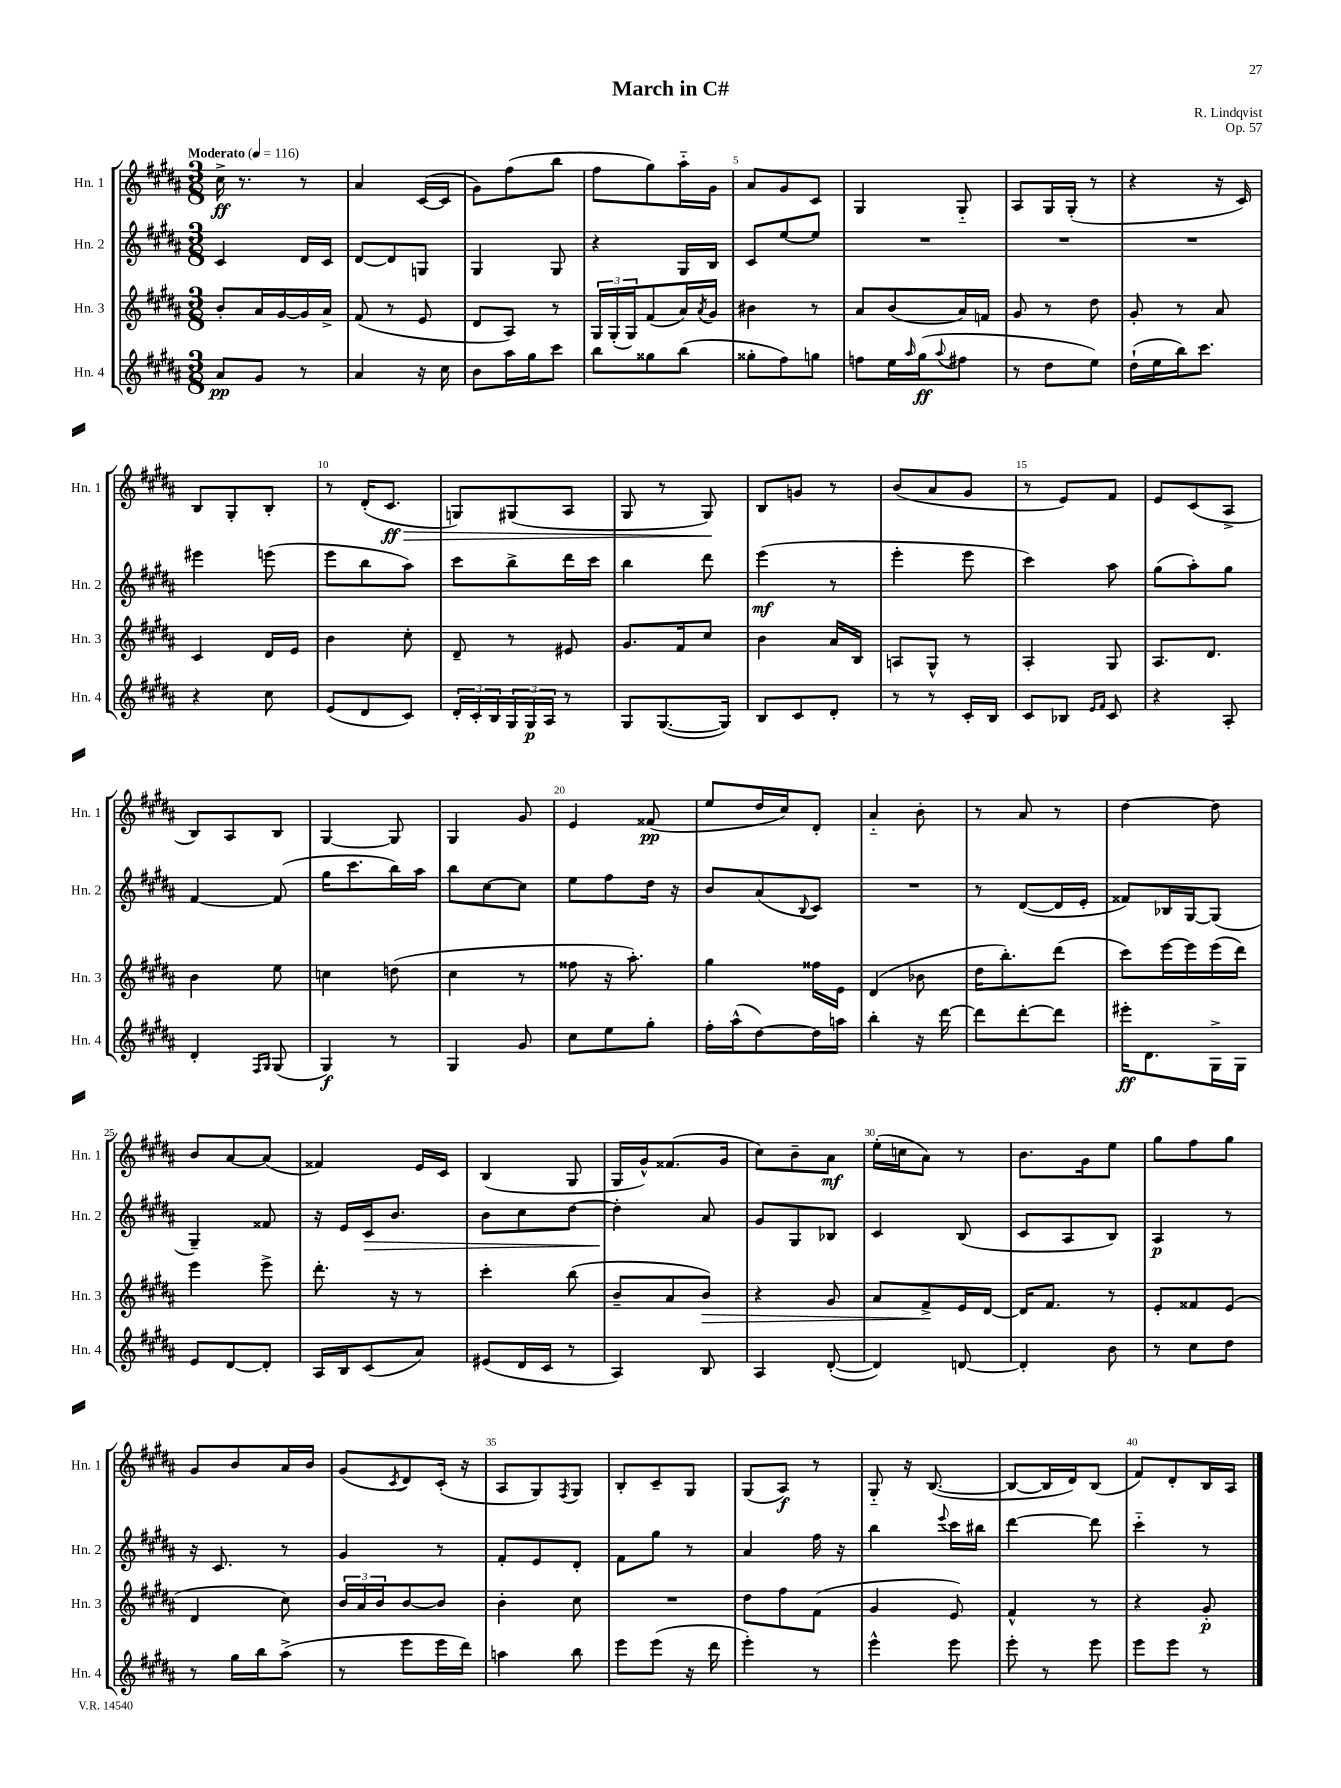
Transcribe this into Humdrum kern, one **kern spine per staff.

**kern	**kern	**kern	**kern
*staff4	*staff3	*staff2	*staff1
*clefG2	*clefG2	*clefG2	*clefG2
*k[f#c#g#d#a#]	*k[f#c#g#d#a#]	*k[f#c#g#d#a#]	*k[f#c#g#d#a#]
*M3/8	*M3/8	*M3/8	*M3/8
*MM116	*MM116	*MM116	*MM116
8a#	8b'	4c#	16cc#^
.	.	.	8.r
8g#	16a#	.	.
.	[16g#	.	.
8r	16g#]	16d#	8r
.	16a#^	16c#	.
=	=	=	=
4a#	(8f#	[8d#	4a#
.	8r	8d#]	.
16r	8e	8G	([16c#
16cc#	.	.	16c#]
=	=	=	=
8b	8d#	4G#	8g#)
16aa#	8A#)	.	(8ff#
16gg#	.	.	.
8ccc#	8r	8G#	8bb
=	=	=	=
8bb	24G#	4r	8ff#
.	(24G#'	.	.
.	24G#)	.	.
8gg##	(8f#	.	8gg#)
(8bb	16a#)	16G#	16aa#'~
.	8qa#	.	.
.	16g#	16B	16g#
=	=	=	=
8gg##'	4b#	8c#	8a#
8ff#)	.	[8ee	8g#
8gg	8r	8ee]	8c#
=	=	=	=
8ff	8a#	4.r	4G#
16ee	(8b	.	.
16qqaa#	.	.	.
(16gg#	.	.	.
8qqaa#	.	.	.
8ff#	16a#)	.	8G#'~
.	16f	.	.
=	=	=	=
8r	8g#	4.r	8A#
8dd#	8r	.	16G#
.	.	.	(16G#'
8ee)	8dd#	.	8r
=	=	=	=
(16dd#`	8g#'	4.r	4r
16ee	.	.	.
16bb)	8r	.	.
8.ccc#	.	.	.
.	8a#	.	16r
.	.	.	16c#)
=	=	=	=
4r	4c#	4eee#	8B
.	.	.	8G#'
8cc#	16d#	(8eee	8B'
.	16e	.	.
=	=	=	=
(8e	4b	8eee	8r
8d#	.	8bb	(16d#'
.	.	.	8.c#
8c#)	8cc#'	8aa#)	.
=	=	=	=
24d#'	8d#~	8ccc#	8G)
24c#'	.	.	.
24B	.	.	.
24G#	8r	8bb^	(8G#
24G#	.	.	.
24A#	.	.	.
8r	8e#	16ddd#	8A#
.	.	16ccc#	.
=	=	=	=
8G#	8.g#	4bb	8G#
([8.G#	.	.	8r
.	16f#	.	.
.	8cc#	8ddd#	8G#)
16G#])	.	.	.
=	=	=	=
8B	4b	(4eee	8B
8c#	.	.	8g
8d#'	16a#	8r	8r
.	16B	.	.
=	=	=	=
8r	8A	4eee'	(8b
8r	8G#^^	.	8a#
16c#'	8r	8eee	8g#
16B	.	.	.
=	=	=	=
8c#	4A#'	4ccc#)	8r
8B-	.	.	8e)
16qqe	.	.	.
16qqf#	.	.	.
8c#	8G#	8aa#	8f#
=	=	=	=
4r	8.A#	(8gg#	8e
.	.	8aa#')	(8c#
.	8.d#	.	.
8A#'	.	8gg#	8A#^
=	=	=	=
4d#'	4b	[4f#	8B)
.	.	.	8A#
16qqF#	.	.	.
16qqG#	.	.	.
(8G#	8ee	(8f#]	8B
=	=	=	=
4G#)	4cc	16gg#	[4G#
.	.	8.ccc#	.
8r	(8dd	16bb)	8G#]
.	.	16aa#	.
=	=	=	=
4G#	4cc#	8bb	4G#
.	.	[8cc#	.
8g#	8r	8cc#]	8g#
=	=	=	=
8cc#	8ff##	8ee	4e
8ee	16r	8ff#	.
.	8.aa#')	.	.
8gg#'	.	16dd#	(8f##
.	.	16r	.
=	=	=	=
16ff#'	4gg#	8b	8ee
(16aa#^^	.	.	.
[8dd#)	.	(8a#	16dd#
.	.	.	16cc#)
.	.	8qqB	.
16dd#]	16ff##	8c#)	8d#'
16aa	16e	.	.
=	=	=	=
4bb'	(4d#	4.r	4a#'~
16r	8b-	.	8b'
[16ddd#	.	.	.
=	=	=	=
8ddd#]	16dd#	8r	8r
.	8.bb')	.	.
[8ddd#'	.	([8d#	8a#
8ddd#]	(8ddd#	16d#]	8r
.	.	16e'	.
=	=	=	=
16eee#'	8ccc#)	8f##)	[4dd#
8.d#	.	.	.
.	[16eee	16B-	.
.	16eee]	[16G#	.
16G#^	(16eee	(8G#]	8dd#]
16G#	16ddd#)	.	.
=	=	=	=
8e	4eee	4G#~)	8b
[8d#	.	.	[8a#
8d#']	8eee^	8f##	(8a#]
=	=	=	=
16A#	8.ddd#'	16r	4f##)
16B	.	16e	.
(8c#	.	16c#	.
.	16r	8.b	.
8a#)	8r	.	16e
.	.	.	16c#
=	=	=	=
(8e#	4ccc#'	8b	(4B
16d#	.	8cc#	.
16c#	.	.	.
8r	(8bb	[8dd#	8G#
=	=	=	=
4A#)	8b~	4dd#']	16G#
.	.	.	16g#^^)
.	8a#	.	(8.f##
8B	8b)	8a#	.
.	.	.	16g#
=	=	=	=
4A#	4r	8g#	8cc#)
.	.	8G#	8b~
([8d#'	8g#	8B-	8a#
=	=	=	=
4d#])	8a#	4c#	(16ee'
.	.	.	16cc
.	8f#^	.	8a#)
[8d	16e	(8B	8r
.	[16d#	.	.
=	=	=	=
4d']	16d#]	8c#	8.b
.	8.f#	.	.
.	.	8A#	.
.	.	.	16g#
8b	8r	8B)	8ee
=	=	=	=
8r	8e'	4A#	8gg#
8cc#	8f##	.	8ff#
8dd#	(8e	8r	8gg#
=	=	=	=
8r	4d#	16r	8g#
.	.	8.c#	.
16gg#	.	.	8b
16bb	.	.	.
(8aa#^	8cc#)	8r	16a#
.	.	.	16b
=	=	=	=
8r	24b	4g#	(8g#
.	24a#	.	.
.	24b	.	.
.	.	.	8qc#
8eee	[8b	.	8d#)
16eee	8b]	8r	(16c#'
16ddd#)	.	.	16r
=	=	=	=
4aa	4b'	8f#'	8A#
.	.	8e	8G#)
.	.	.	8qF#
8bb	8cc#	8d#'	8G#
=	=	=	=
8eee	4.r	8f#	8B'
(8eee	.	8gg#	8c#~
16r	.	8r	8G#
16ddd#	.	.	.
=	=	=	=
4eee')	8dd#	4a#	(8G#
.	8ff#	.	8A#)
8r	(8f#	16ff#	8r
.	.	16r	.
=	=	=	=
4eee^^	4g#	4bb	8G#'~
.	.	.	16r
.	.	.	([8.B
.	.	8qqeee	.
8eee	8e)	16ccc#	.
.	.	16bb#	.
=	=	=	=
8eee'	4f#^^	[4ddd#	8B_
8r	.	.	16B]
.	.	.	16d#)
8eee	8r	8ddd#]	(8B
=	=	=	=
8eee	4r	4ccc#'~	8f#)
8eee	.	.	8d#'
8r	8g#'	8r	16B
.	.	.	16A#
==	==	==	==
*-	*-	*-	*-
